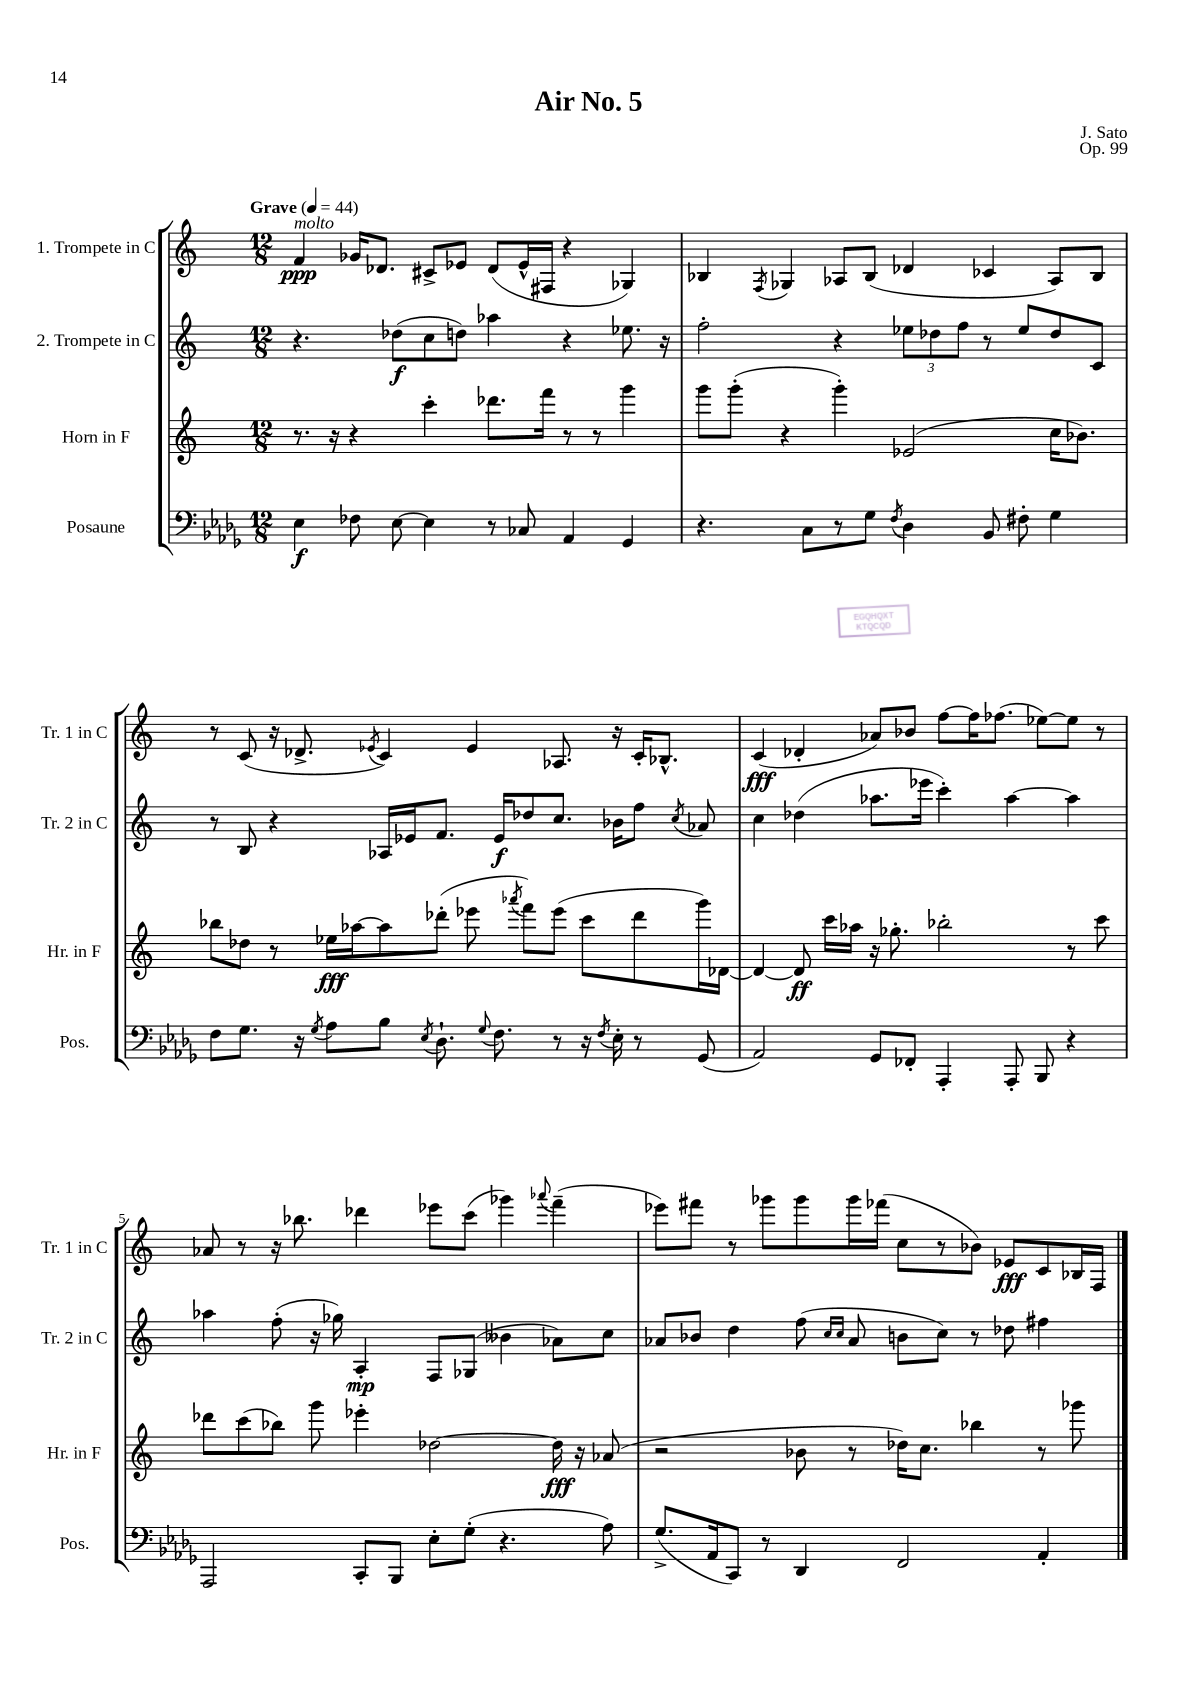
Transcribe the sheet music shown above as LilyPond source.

\header { title = "Air No. 5" composer = "J. Sato" opus = "Op. 99" }
<<
\new StaffGroup <<
\new Staff = "s0" \with { instrumentName = "1. Trompete in C" shortInstrumentName = "Tr. 1 in C" } {
    \clef treble \key c \major \numericTimeSignature \time 12/8 \tempo "Grave" 4 = 44
    \autoBeamOff f'4\ppp^\markup { \italic "molto" } ges'16[ des'8.] cis'8[-> ees'8] des'8[( ees'16-^ fis16] r4 ges4) |
    bes4 \acciaccatura { f8 } ges4 aes8[ bes8]( des'4 ces'4 aes8[) bes8] |
    r8 c'8( r16 des'8.-> \acciaccatura { ees'8 } c'4) ees'4 aes8. r16 c'16[-. bes8.]-^ |
    c'4\fff( des'4-. aes'8[) bes'8] f''8[~ f''16 fes''8.]( ees''8[~) ees''8] r8 |
    aes'8 r8 r16 bes''8. des'''4 ees'''8[ c'''8]( ges'''4) \appoggiatura { aes'''8 } f'''4--( |
    ees'''8[) fis'''8] r8 ges'''8[ ges'''8 ges'''16 fes'''16]( c''8[ r8 bes'8]) ees'8[\fff c'8 bes16 f16] \bar "|." |
}
\new Staff = "s1" \with { instrumentName = "2. Trompete in C" shortInstrumentName = "Tr. 2 in C" } {
    \clef treble \key c \major \numericTimeSignature \time 12/8
    \autoBeamOff r4. des''8[\f( c''8 d''8]) aes''4 r4 ees''8. r16 |
    f''2-. r4 \tuplet 3/2 { ees''8[ des''8 f''8] } r8 ees''8[ des''8 c'8] |
    r8 b8 r4 aes16[ ees'16 f'8.] ees'16[\f des''8 c''8.] bes'16[ f''8] \acciaccatura { c''8 } aes'8 |
    c''4 des''4( aes''8.[ ees'''16] c'''4-.) aes''4~ aes''4 |
    aes''4 f''8-.( r16 ges''16) a4-.\mp f8[ ges8]( beses'4 aes'8[) c''8] |
    aes'8[ bes'8] d''4 f''8( \grace { c''16[ c''16] } aes'8 b'8[ c''8]) r8 des''8 fis''4 \bar "|." |
}
\new Staff = "s2" \with { instrumentName = "Horn in F" shortInstrumentName = "Hr. in F" } {
    \clef treble \key c \major \numericTimeSignature \time 12/8
    \autoBeamOff r8. r16 r4 c'''4-. des'''8.[ f'''16] r8 r8 g'''4 |
    g'''8[ g'''8]-.( r4 g'''4-.) ees'2( c''16[ bes'8.]) |
    bes''8[ des''8] r8 ees''16[\fff aes''16~ aes''8 des'''8]-.( ees'''8 \acciaccatura { aes'''8 } f'''8[) ees'''8]( c'''8[ des'''8 g'''16) des'16]~ |
    des'4~ des'8\ff c'''16[ aes''16] r16 ges''8.-. bes''2-. r8 c'''8 |
    des'''8[ c'''8( bes''8]) g'''8 ees'''4-. des''2~ des''16\fff r16 aes'8( |
    r2 bes'8 r8 des''16[) c''8.] bes''4 r8 ges'''8 \bar "|." |
}
\new Staff = "s3" \with { instrumentName = "Posaune" shortInstrumentName = "Pos." } {
    \clef bass \key des \major \numericTimeSignature \time 12/8
    \autoBeamOff ees4\f fes8 ees8~ ees4 r8 ces8 aes,4 ges,4 |
    r4. c8[ r8 ges8] \acciaccatura { f8 } des4 bes,8 fis8-. ges4 |
    f8[ ges8.] r16 \acciaccatura { ges8 } aes8[ bes8] \acciaccatura { ees8 } des8.-! \appoggiatura { ges8 } f8. r8 r16 \acciaccatura { f8 } ees16-. r8 ges,8( |
    aes,2) ges,8[ fes,8]-. aes,,4-. aes,,8-. bes,,8 r4 |
    aes,,2 c,8[-. bes,,8] ees8[-. ges8]-.( r4. aes8) |
    ges8.[->( aes,16 c,8]) r8 des,4 f,2 aes,4-. \bar "|." |
}
>>
>>
\layout { \context { \Score \override BarNumber.break-visibility = ##(#f #t #t) barNumberVisibility = #(every-nth-bar-number-visible 5) } }
